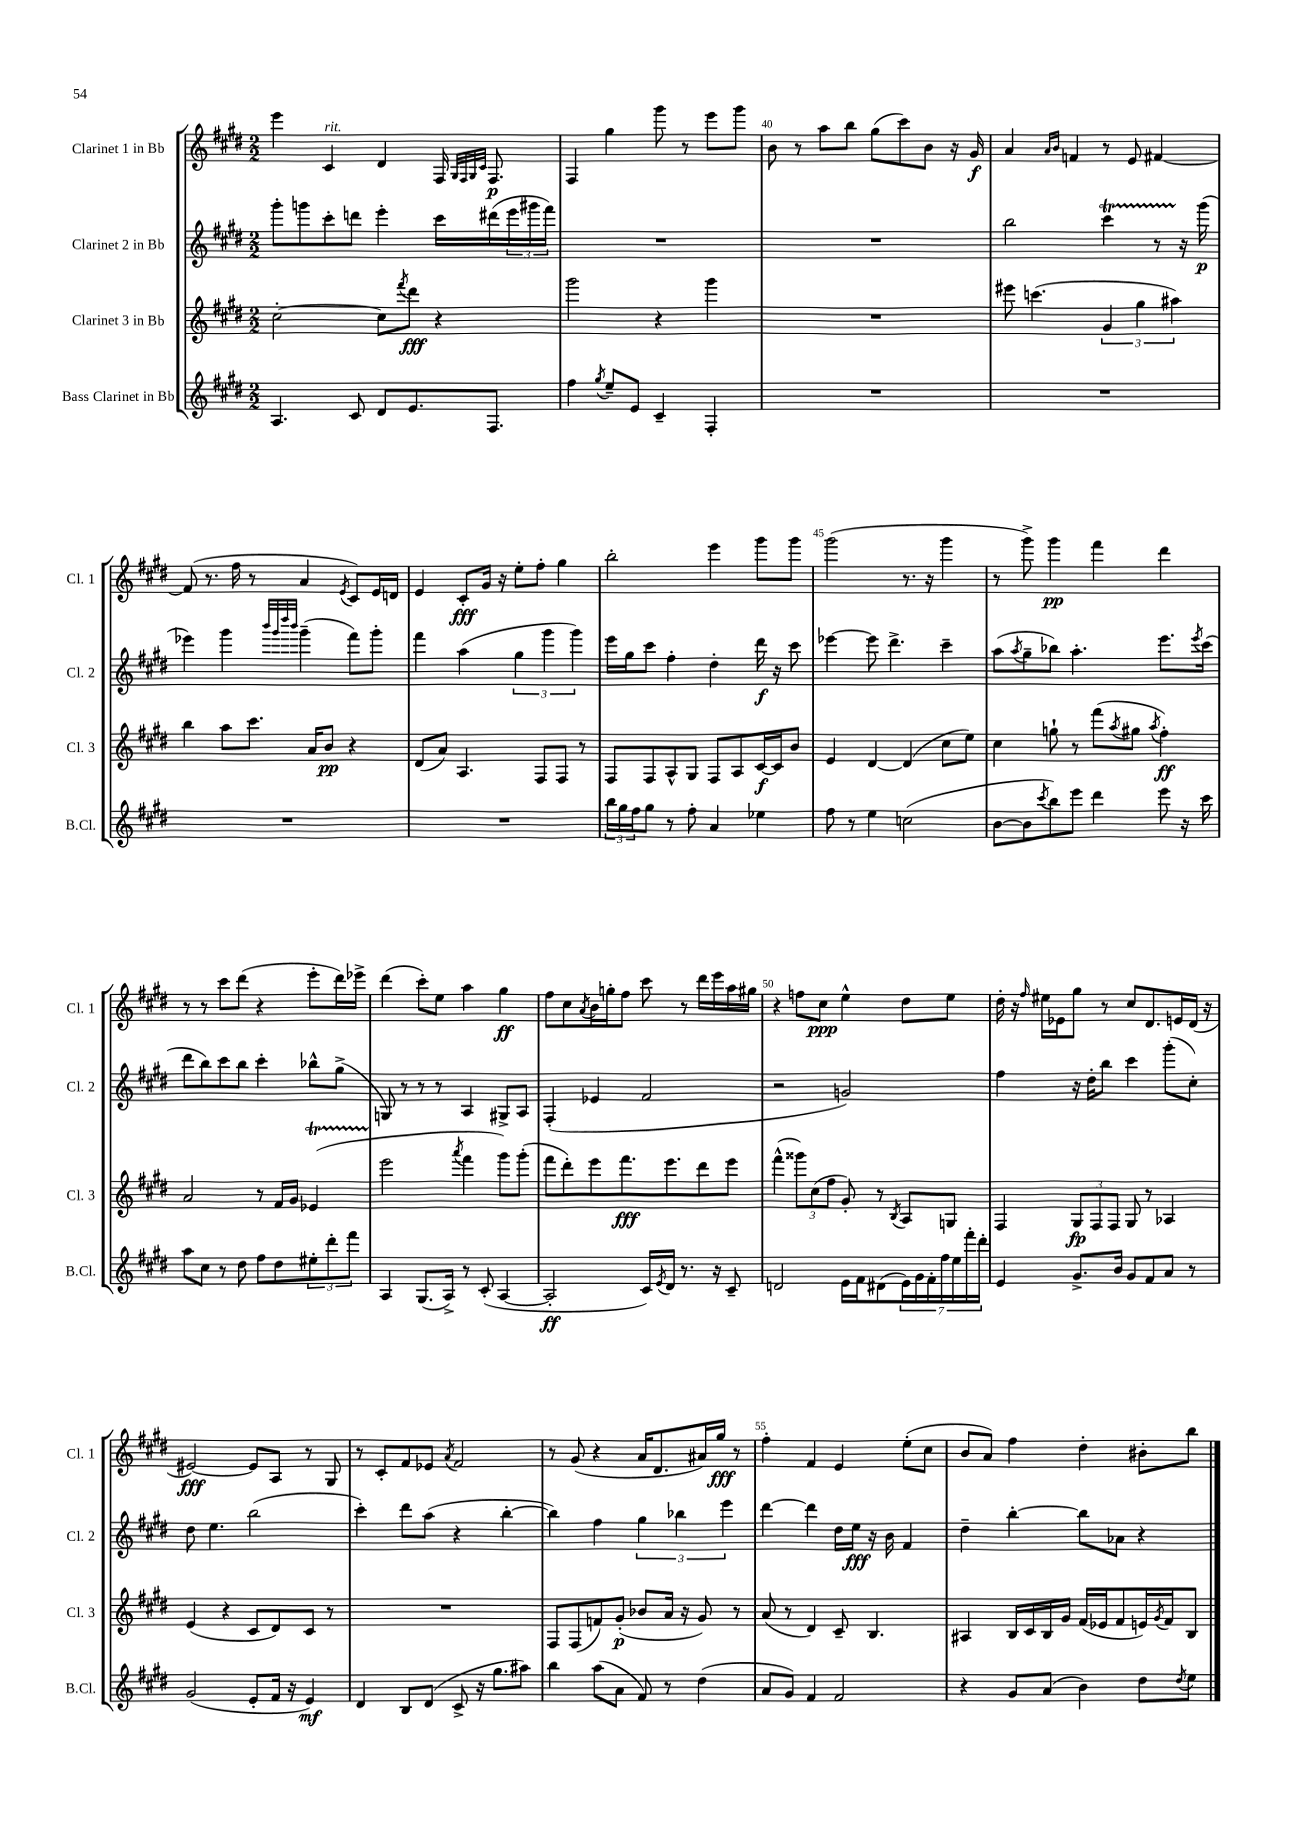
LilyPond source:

<<
\new StaffGroup <<
\new Staff = "s0" \with { instrumentName = "Clarinet 1 in Bb" shortInstrumentName = "Cl. 1" } {
    \clef treble \key e \major \numericTimeSignature \time 2/2
    e'''4 cis'4^\markup { \italic "rit." } dis'4 fis16 \grace { gis32 fis32 gis32 cis'32 } fis8.\p |
    fis4 gis''4 gis'''8 r8 e'''8 gis'''8 |
    b'8 r8 a''8 b''8 gis''8( cis'''8) b'8 r16 gis'16\f |
    a'4 \grace { a'16 b'16 } f'4 r8 e'8 fis'4~ |
    fis'8( r8. fis''16 r8 a'4 \acciaccatura { e'8 } cis'8) e'16 d'16 |
    e'4 cis'8-.\fff gis'16 r16 e''8-. fis''8-. gis''4 |
    b''2-. e'''4 gis'''8 gis'''8 |
    gis'''2( r8. r16 gis'''4 |
    r8 gis'''8->) gis'''4\pp fis'''4 dis'''4 |
    r8 r8 cis'''8 dis'''8( r4 e'''8-. dis'''16) ees'''16-> |
    dis'''4( cis'''8-.) e''8 a''4 gis''4\ff |
    fis''8 cis''8 \acciaccatura { a'8 } b'16 g''16-. fis''8 cis'''8 r8 dis'''16 e'''16 a''16 gis''16 |
    r4 f''8 cis''8\ppp e''4-^ dis''8 e''8 |
    dis''16-. r16 \grace { fis''16 } eis''16 ees'16 gis''8 r8 cis''8 dis'8. e'16 dis'16( r16 |
    eis'2~\fff) eis'8 a8 r8 gis8 |
    r8 cis'8-. fis'8 ees'8 \acciaccatura { a'8 } fis'2 |
    r8 gis'8( r4 a'16 dis'8. ais'16) gis''16\fff r8 |
    fis''4-. fis'4 e'4 e''8-.( cis''8 |
    b'8 a'8) fis''4 dis''4-. bis'8-. b''8 \bar "|." |
}
\new Staff = "s1" \with { instrumentName = "Clarinet 2 in Bb" shortInstrumentName = "Cl. 2" } {
    \clef treble \key e \major \numericTimeSignature \time 2/2
    gis'''8-. g'''8 cis'''8-. d'''8 e'''4-. cis'''16 dis'''16( \tuplet 3/2 { e'''16 gis'''16 fis'''16) } |
    R1 |
    R1 |
    b''2 cis'''4\startTrillSpan r8 r16\stopTrillSpan gis'''16\p( |
    ees'''4) gis'''4 \grace { b'''32 gis'''32 dis''''32 b'''32 } gis'''4--( fis'''8) gis'''8-. |
    fis'''4 a''4( \tuplet 3/2 { gis''4 gis'''4 gis'''4) } |
    e'''16 gis''16 cis'''8 fis''4-. dis''4-. dis'''16\f r16 cis'''8 |
    ees'''4~ ees'''8 dis'''4.-> cis'''4-- |
    a''8( \acciaccatura { a''8 } gis''8-- bes''8) a''4.-. e'''8. \acciaccatura { e'''8 } cis'''16( |
    dis'''8 b''8) cis'''8 b''8 cis'''4-. bes''8-^ gis''8->( |
    g8) r8 r8 r8 a4 gis8-> a8 |
    fis4-.( ees'4 fis'2 |
    r2 g'2) |
    fis''4 r16 dis''16-. b''8 cis'''4 gis'''8-.( cis''8-.) |
    dis''8 e''4. b''2( |
    cis'''4-.) dis'''8 a''8( r4 b''4~-. |
    b''4) fis''4 \tuplet 3/2 { gis''4 bes''4 e'''4 } |
    dis'''4~ dis'''4 dis''16 e''16\fff r16 b'16 fis'4 |
    dis''4-- b''4~-. b''8 aes'8 r4 \bar "|." |
}
\new Staff = "s2" \with { instrumentName = "Clarinet 3 in Bb" shortInstrumentName = "Cl. 3" } {
    \clef treble \key e \major \numericTimeSignature \time 2/2
    cis''2~-. cis''8 \acciaccatura { fis'''8 } dis'''8\fff r4 |
    gis'''2 r4 gis'''4 |
    R1 |
    eis'''8 c'''4.( \tuplet 3/2 { gis'4 gis''4 ais''4) } |
    b''4 a''8 cis'''8. a'16 b'8\pp r4 |
    dis'8( a'8) a4. fis8 fis8 r8 |
    fis8 fis8 a8-^ gis8 fis8 a8 cis'16~\f cis'16 b'8 |
    e'4 dis'4~ dis'4( cis''8 e''8) |
    cis''4 g''8-! r8 fis'''8( \acciaccatura { a''8 } gis''8 \acciaccatura { a''8 } fis''4-.\ff) |
    a'2 r8 fis'16 gis'16 ees'4\startTrillSpan( |
    e'''2\stopTrillSpan \acciaccatura { a'''8 } fis'''4 gis'''8) gis'''8-.( |
    fis'''8 dis'''8-.) e'''8 fis'''8.\fff e'''8. dis'''8 e'''8 |
    fis'''4-^( \tuplet 3/2 { gisis'''8) cis''8( fis''8 } gis'8-.) r8 \acciaccatura { b8 } a8 g8 |
    fis4 \tuplet 3/2 { gis8\fp fis8 fis8 } gis8 r8 aes4 |
    e'4( r4 cis'8 dis'8) cis'8 r8 |
    R1 |
    fis8 fis8( f'8) gis'8-.\p( bes'8 a'16 r16 gis'8) r8 |
    a'8( r8 dis'4) cis'8-- b4. |
    ais4 b16 cis'16 b16 gis'16 fis'16( ees'16 fis'8 e'16) \acciaccatura { gis'8 } fis'16 b8 \bar "|." |
}
\new Staff = "s3" \with { instrumentName = "Bass Clarinet in Bb" shortInstrumentName = "B.Cl." } {
    \clef treble \key e \major \numericTimeSignature \time 2/2
    a4. cis'8 dis'8 e'8. fis8. |
    fis''4 \acciaccatura { gis''8 } e''8-- e'8 cis'4-- fis4-. |
    R1 |
    R1 |
    R1 |
    R1 |
    \tuplet 3/2 { b''16 gis''16 fis''16 } gis''8 r8 fis''8-. a'4 ees''4 |
    fis''8 r8 e''4 c''2( |
    b'8~ b'8 \acciaccatura { cis'''8 } b''8) e'''8 dis'''4 e'''8 r16 cis'''16 |
    a''8 cis''8 r8 dis''8 fis''8 dis''8 \tuplet 3/2 { eis''8-. dis'''8-. fis'''8 } |
    a4 gis8.( a16->) r8 cis'8-.( a4~ |
    a2-.\ff cis'16) \acciaccatura { e'8 } dis'16 r8. r16 cis'8-- |
    d'2 e'16 fis'16 dis'8( \tuplet 7/4 { e'16) gis'16 fis'16-. fis''16 e''16 fis'''16-. dis'''16-. } |
    e'4 gis'8.-> b'16 gis'8 fis'8 a'8 r8 |
    gis'2( e'8-. fis'16 r16 e'4\mf) |
    dis'4 b8 dis'8( cis'8-> r16 gis''8. ais''8) |
    b''4 a''8( a'8 fis'8) r8 dis''4( |
    a'8 gis'8) fis'4 fis'2 |
    r4 gis'8 a'8( b'4) dis''8 \acciaccatura { dis''8 } e''8 \bar "|." |
}
>>
>>
\layout { \context { \Score currentBarNumber = #38 \override BarNumber.break-visibility = ##(#f #t #t) barNumberVisibility = #(every-nth-bar-number-visible 5) } }
